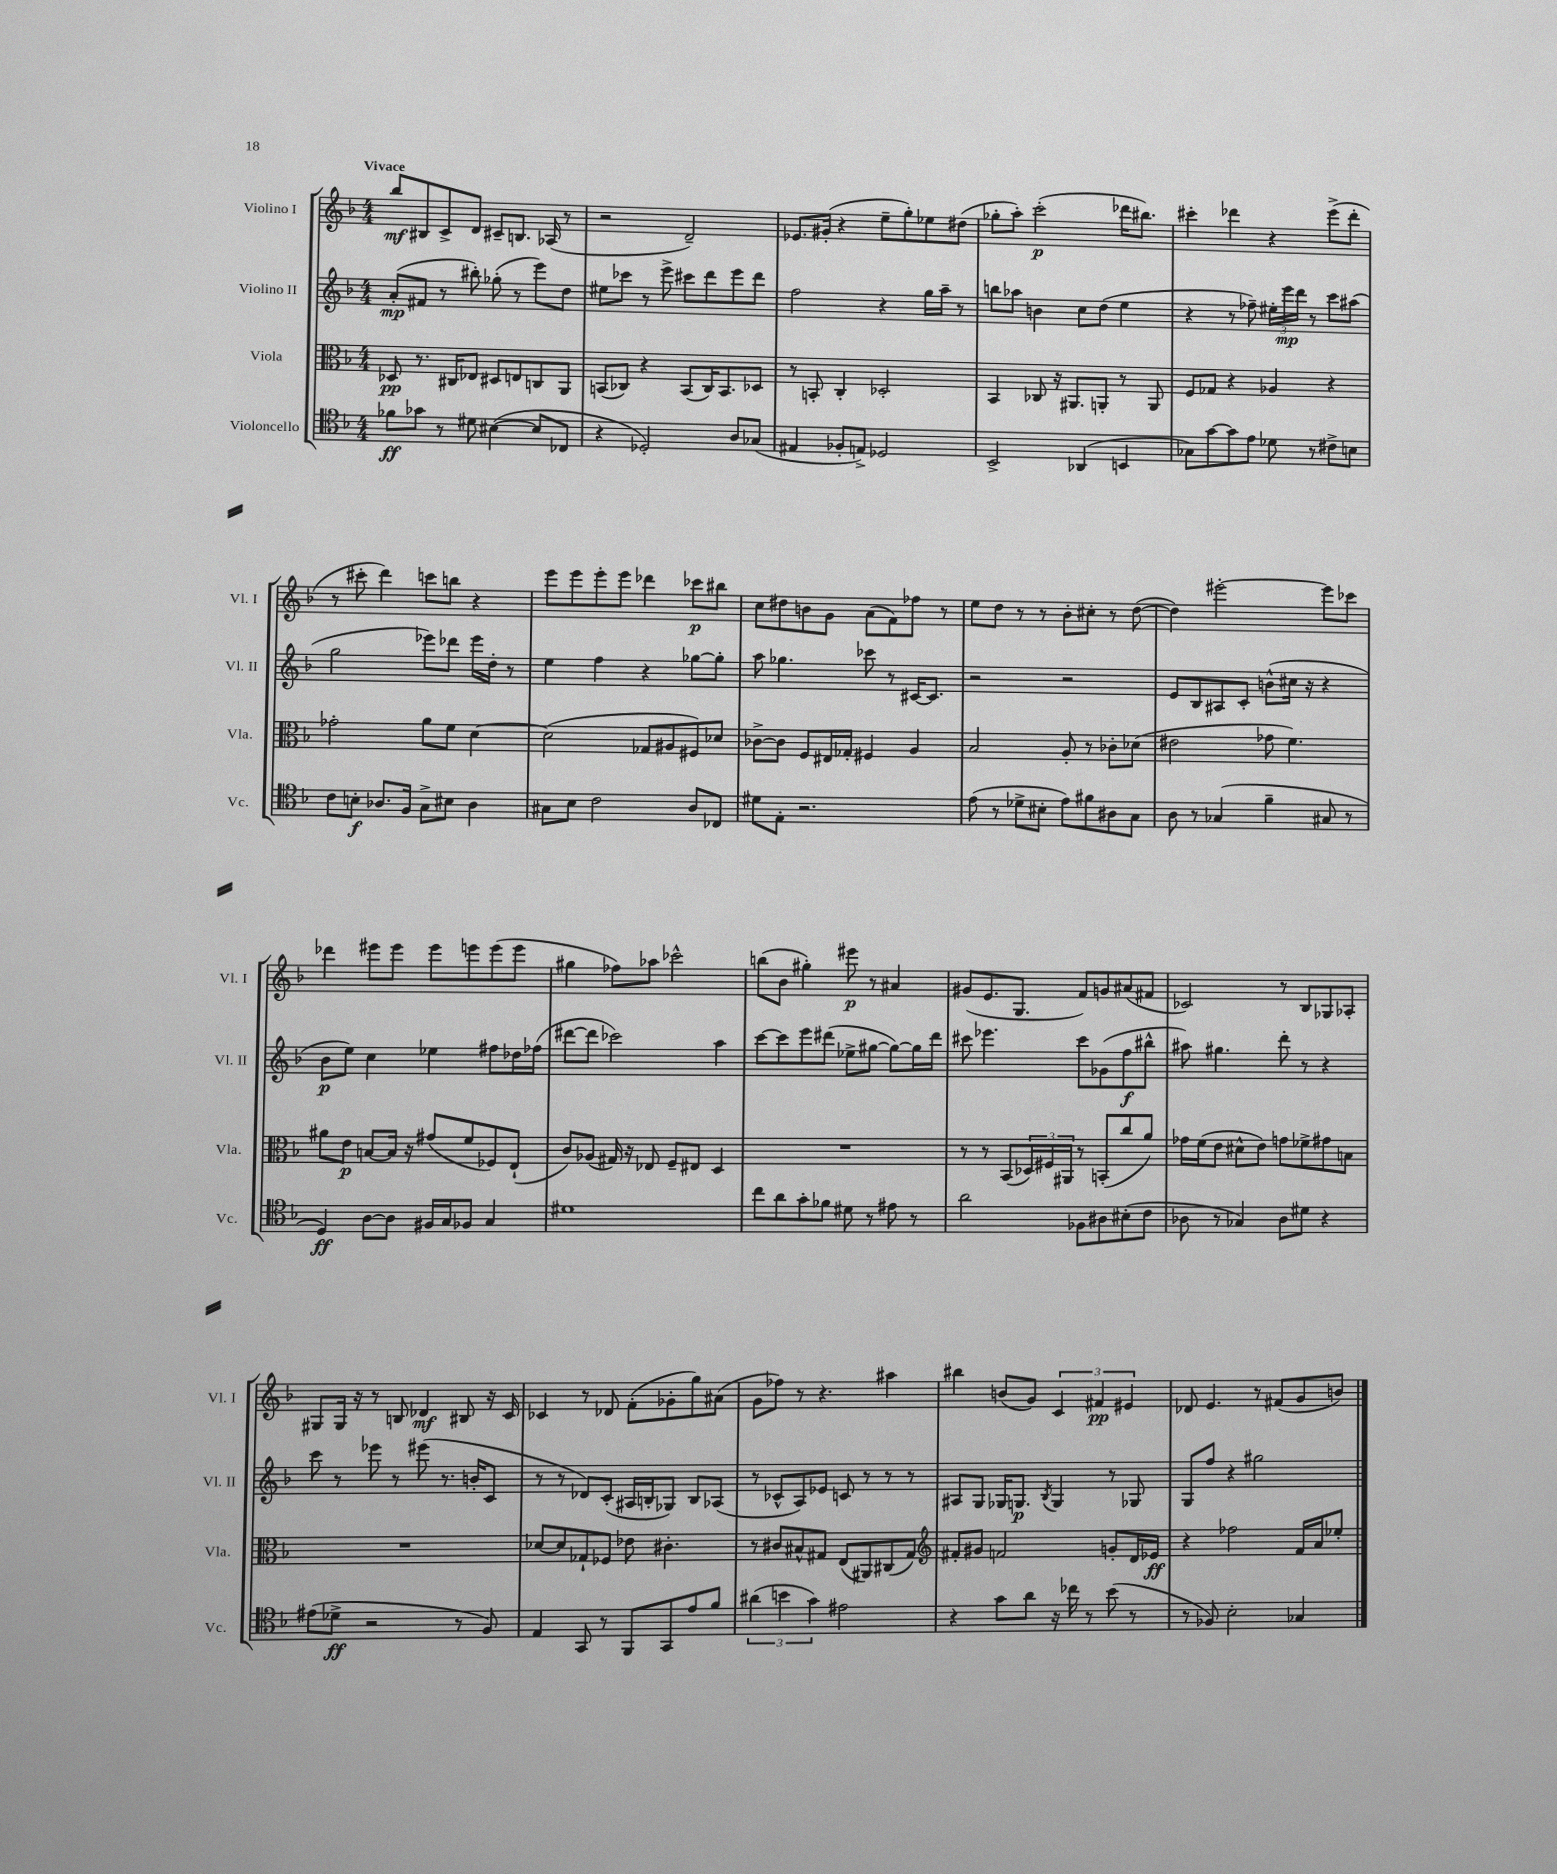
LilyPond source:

<<
\new StaffGroup <<
\new Staff = "s0" \with { instrumentName = "Violino I" shortInstrumentName = "Vl. I" } {
    \clef treble \key f \major \numericTimeSignature \time 4/4 \tempo "Vivace"
    bes''8\mf bis8 c'8-> d'8 cis'8-- b8. aes16( r8 |
    r2 d'2--) |
    ees'8. gis'16-.( r4 e''8-- g''8-.) ees''8 dis''8( |
    ges''8-. a''8-.) c'''2-.\p( des'''16 bis''8.) |
    cis'''4-. des'''4 r4 e'''8->( des'''8-. |
    r8 cis'''8-. d'''4) c'''8 b''8 r4 |
    e'''8 e'''8 e'''8-. e'''8 des'''4 ces'''8\p bis''8 |
    c''8 dis''8 b'8 g'8 a'8( f'8) fes''8 r8 |
    e''8 d''8 r8 r8 bes'8-. cis''8-. r8 d''8~( |
    d''4) eis'''2~-. eis'''8 ces'''8 |
    des'''4 eis'''8 eis'''8 eis'''8 e'''8 e'''8( e'''8 |
    gis''4 fes''8) aes''8 ces'''2-^ |
    b''8( bes'8 gis''4-.) eis'''8\p r8 ais'4 |
    gis'8( e'8. g8. f'8) g'8 ais'8( fis'8 |
    ces'2) r8 bes8 ges8 aes8-. |
    gis8 gis16 r16 r8 b8 des'4\mf bis8 r16 c'16 |
    ces'4 r8 des'8 f'8-.( ges'8-. g''8) ais'8( |
    g'8 fes''8) r8 r4. ais''4 |
    bis''4 b'8( g'8) \tuplet 3/2 { c'4 fis'4\pp eis'4 } |
    des'8 e'4. r8 fis'8( g'8 b'8) \bar "|." |
}
\new Staff = "s1" \with { instrumentName = "Violino II" shortInstrumentName = "Vl. II" } {
    \clef treble \key f \major \numericTimeSignature \time 4/4
    a'8-.\mp( fis'8 r8 bis''8-.) ges''8-.( r8 e'''8) d''8 |
    eis''8 ces'''8 r8 e'''8-> cis'''8 d'''8 e'''8 d'''8 |
    f''2 r4 g''16 a''16-- r8 |
    b''8 aes''8 b'4 c''8 d''8( e''4 |
    r4 r8 fes''8--) \tuplet 3/2 { eis''16-. e'''16\mp d'''16 } r8 c'''8 ais''8( |
    g''2 ees'''8) des'''8 ees'''16 d''16-. r8 |
    e''4 f''4 r4 ges''8~ ges''8-. |
    a''8 ges''4. ces'''8 r8 cis'16~ cis'8. |
    r2 r2 |
    e'8 bes8 ais8 c'8-. b'8-^( cis''16 r16 r4 |
    bes'8\p e''8) c''4 ees''4 fis''8 des''16 fes''16( |
    dis'''8~ dis'''8 ces'''2) a''4 |
    c'''8~ c'''8 e'''8 dis'''8( ees''8-> gis''8~ gis''8~) gis''16 dis'''16 |
    cis'''8 ees'''4. cis'''8 ges'8( f''8\f bis''8-^ |
    ais''8) gis''4. d'''8-. r8 r4 |
    c'''8 r8 ees'''8 r8 eis'''8( r8. b'16-. c'8 |
    r8 r8 des'8) c'8-.( ais16 b16-. ges8) b8 aes8( |
    r8 ces'8-^ a8) ees'8 c'8 r8 r8 r8 |
    ais8 g8 ges16 g8.\p \acciaccatura { bes8 } g4 r8 ges8 |
    g8 f''8 r4 gis''2 \bar "|." |
}
\new Staff = "s2" \with { instrumentName = "Viola" shortInstrumentName = "Vla." } {
    \clef alto \key f \major \numericTimeSignature \time 4/4
    des8\pp r8. cis16 ees8 dis8 e8 c8 a,8 |
    b,8( ces8) r4 b,8( ces16) b,8. des8 |
    r8 b,8-. c4-. des2-. |
    bes,4 ces8 r16 ais,8. a,8-. r8 a,8 |
    f8 ges8 r4 aes4 r4 |
    ges'2-. a'8 f'8 d'4~ |
    d'2( ges8 ais8 fis8) des'8 |
    ces'8~-> ces'8 f8 eis16 ges16-. fis4 a4 |
    bes2 a8-. r8 ces'8-. des'8( |
    eis'2 ges'8 f'4.) |
    ais'8 e'8\p b8~ b16 r16 gis'8( f'8 fes8) e8-!( |
    c'8) aes8( gis16) r16 ees8 f8-- eis8 d4 |
    R1 |
    r8 r8 bes,8( \tuplet 3/2 { des16) fis16 ais,16 } r8 b,8-.( c''8 a'8) |
    ges'16 f'16( e'8 dis'8-^ e'8) g'8 fes'8-> gis'8 b8 |
    R1 |
    des'8~ des'8 ges8-! fes8 ees'8 cis'4.-. |
    r8 cis'8 bis8-^ gis8 e8( ais,8) cis8( gis8) |
    \clef treble fis'8-. gis'8 f'2 g'8-. d'16 ees'16\ff |
    r4 fes''2 f'16 a'16 ees''8-. \bar "|." |
}
\new Staff = "s3" \with { instrumentName = "Violoncello" shortInstrumentName = "Vc." } {
    \clef tenor \key f \major \numericTimeSignature \time 4/4
    fes'8\ff ges'8 r8 dis'8 bis4~( bis8 ces8 |
    r4 des2-.) a8 ges8( |
    eis4 fes8-. e8->) des2 |
    bes,2-> aes,4( b,4 |
    ges8) g'8~ g'8 e'8 des'8 r8 cis'8-> b8 |
    c'8 b8-.\f aes8. f16 g8-> bis8 aes4 |
    gis8 bes8 c'2 a8 ces8 |
    dis'8 e8-. r2. |
    e'8( r8 des'8-> bis8-. e'8) fis'8 ais8 g8 |
    a8 r8 ges4( f'4-- gis8 r8 |
    d4\ff) a8~ a8 fis16 g16 fes8 g4 |
    dis'1 |
    c''8 a'8 g'8-. fes'8 dis'8 r8 eis'8 r8 |
    a'2 fes8 ais8 bis8-.( c'8 |
    aes8 r8 ges4) aes8 dis'8 r4 |
    eis'8( des'8->\ff r2 r8 f8) |
    e4 g,8 r8 f,8 g,8 e'8 f'8 |
    \tuplet 3/2 { ais'4( b'4 g'4) } eis'2 |
    r4 g'8 a'8 r16 ces''16 r8 bes'8( r8 |
    r8 fes8) bes2-. ges4 \bar "|." |
}
>>
>>
\layout { \context { \Score \remove "Bar_number_engraver" } }
